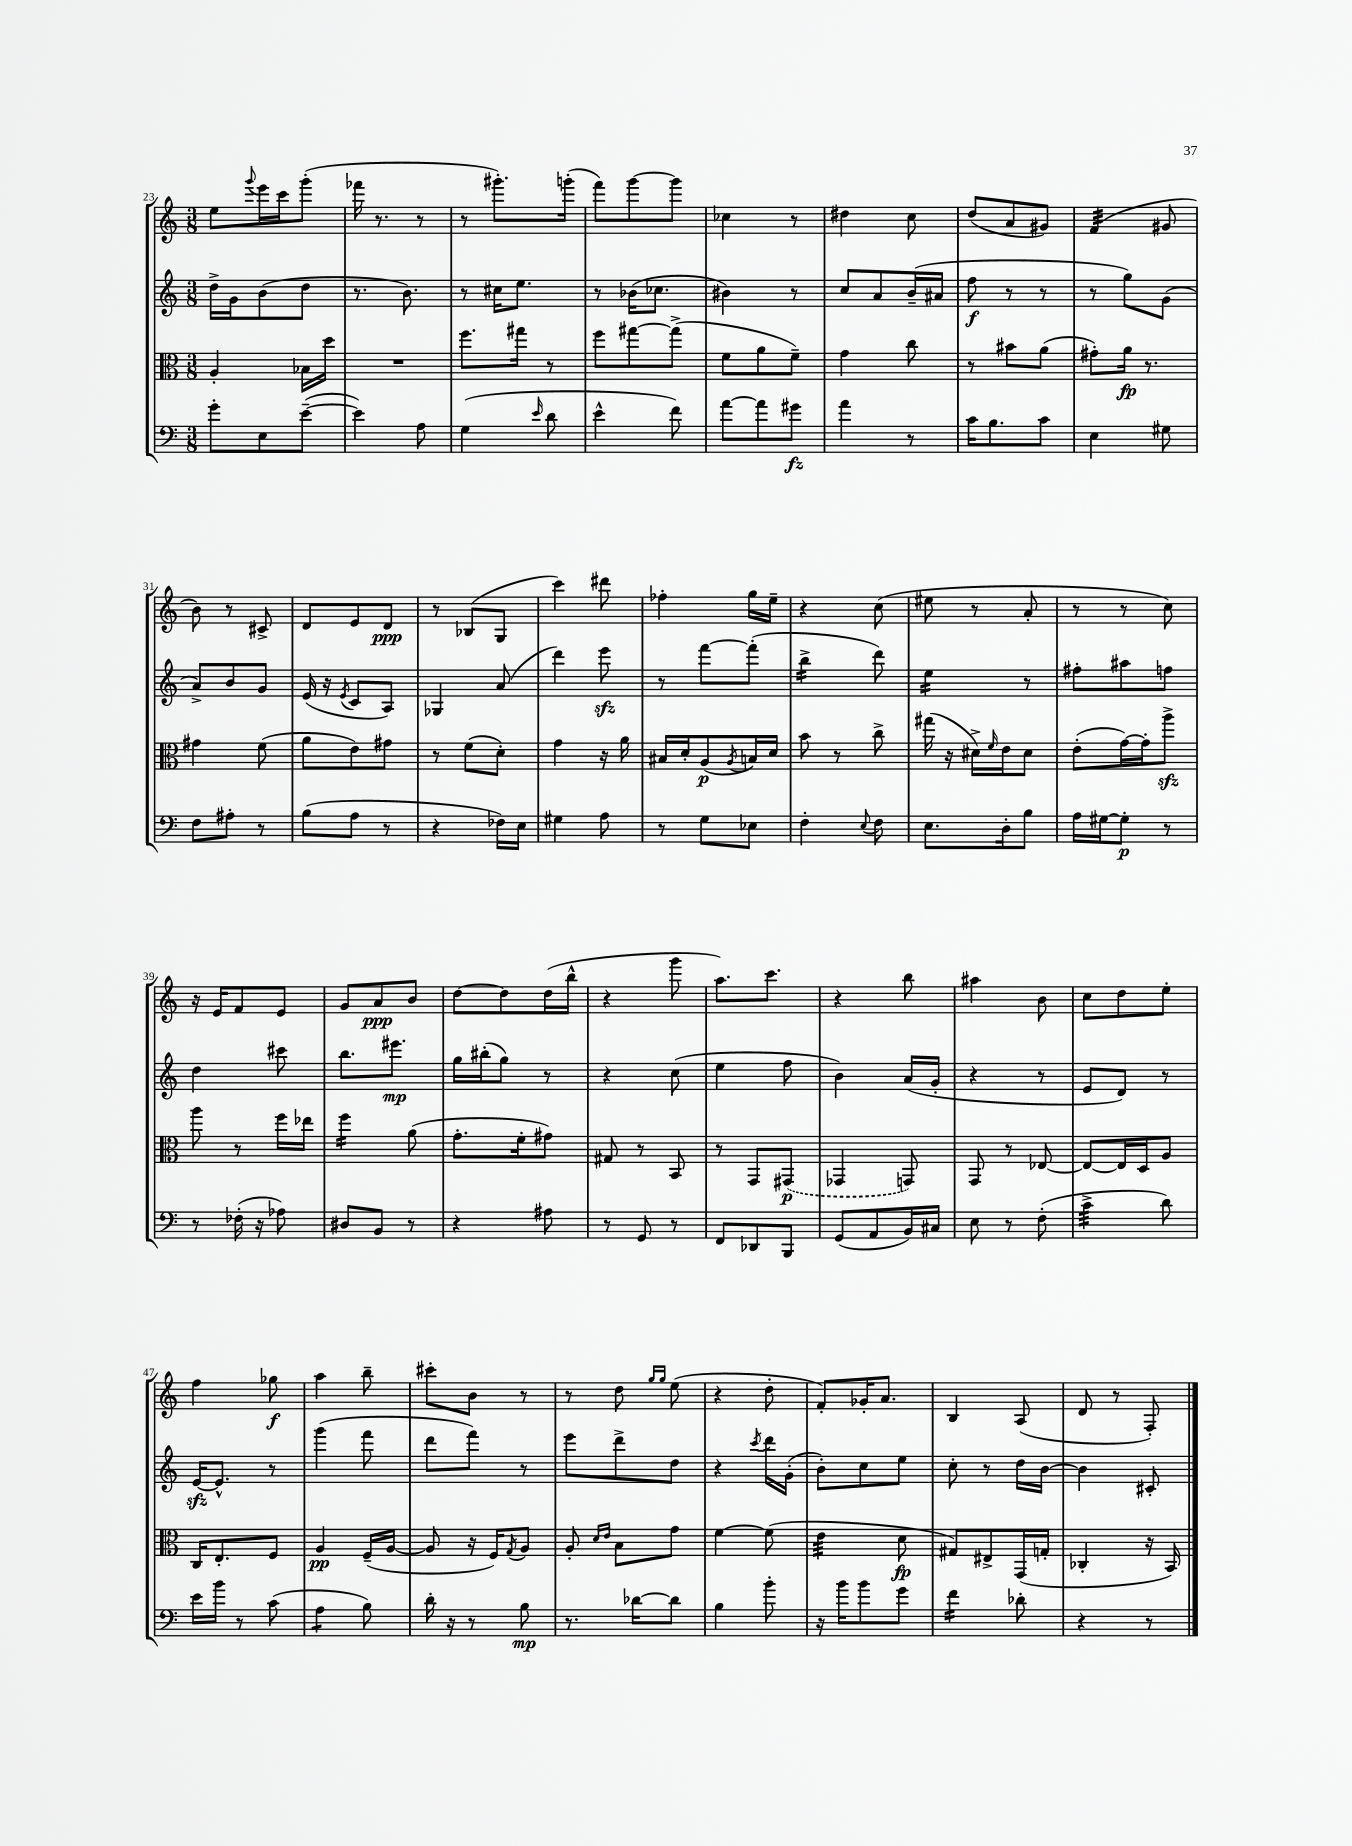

**kern	**kern	**kern	**kern
*staff4	*staff3	*staff2	*staff1
*clefF4	*clefC3	*clefG2	*clefG2
*k[]	*k[]	*k[]	*k[]
*M3/8	*M3/8	*M3/8	*M3/8
8g'	4A'	16dd^	8ee
.	.	16g	.
.	.	.	8qqggg
8E	.	(8b	16eee
.	.	.	16ccc
([8e~	16B-	8dd	(8ggg'
.	16dd	.	.
=	=	=	=
4e])	4.r	8.r	16fff-
.	.	.	8.r
.	.	8.b)	.
8A	.	.	8r
=	=	=	=
(4G	8.ff	8r	8r
.	.	16cc#	8.ggg#')
.	16gg#	8.ee	.
16qqe	.	.	.
8d	8r	.	.
.	.	.	(16ggg'
=	=	=	=
4e^^	8ff	8r	8fff)
.	[8gg#	(16b-	[8ggg
.	.	8.cc-	.
8f)	(8gg#^]	.	8ggg]
=	=	=	=
[8a	8f	4b#)	4cc-
8a]	8a	.	.
8g#	8f~)	8r	8r
=	=	=	=
4a	4g	8cc	4dd#
.	.	8a	.
8r	8cc	(16b~	8cc
.	.	16a#	.
=	=	=	=
16c	8r	8ff	(8dd
8.B	.	.	.
.	8b#	8r	8a
8c	(8a	8r	8g#)
=	=	=	=
4E	8g#')	8r	(4f
.	16a	8gg)	.
.	8.r	.	.
8G#	.	(8g	8g#
=	=	=	=
8F	4g#	8a^)	8b)
8A#'	.	8b	8r
8r	(8f	8g	8c#^
=	=	=	=
(8B	8a	(16e	8d
.	.	16r	.
.	.	8qe	.
8A	8e)	8c	8e
8r	8g#	8A)	8d
=	=	=	=
4r	8r	4G-	8r
.	(8f	.	(8B-
16F-)	8d')	(8a	8G
16E	.	.	.
=	=	=	=
4G#	4g	4ddd)	4ccc)
8A	16r	8eee	8ddd#
.	16a	.	.
=	=	=	=
8r	16B#	8r	4ff-'
.	16d'	.	.
8G	(8A	[8fff	.
.	8qA	.	.
8E-	16B)	(8fff']	16gg
.	16d	.	16ee~
=	=	=	=
4F'	8b	4bb^	4r
.	8r	.	.
8qqE	.	.	.
8F	8cc^	8ddd)	(8cc
=	=	=	=
8.E	(16gg#	4ee	8ee#
.	16r	.	.
.	16d#^)	.	8r
.	16qqf	.	.
16D'	16e	.	.
8B	8d#	8r	8a'
=	=	=	=
16A	(8e'	8ff#'	8r
[16G#	.	.	.
8G#']	[16g)	8aa#	8r
.	16g']	.	.
8r	8aa^	8ff	8cc)
=	=	=	=
8r	8aa	4dd	16r
.	.	.	16e
(16F-'	8r	.	8f
16r	.	.	.
8A-)	16ff	8ccc#	8e
.	16ee-	.	.
=	=	=	=
8D#	4ff	8.bb	8g
8BB	.	.	8a
.	.	8.eee#	.
8r	(8a	.	8b
=	=	=	=
4r	8.g'	16gg	[8dd
.	.	(16bb#'	.
.	.	8gg)	8dd]
.	16f'	.	.
8A#	8g#)	8r	(16dd
.	.	.	16bb^^
=	=	=	=
8r	8G#	4r	4r
8GG	8r	.	.
8r	8BB	(8cc	8ggg
=	=	=	=
8FF	8r	4ee	8.aa)
8DD-	8GG	.	.
.	.	.	8.ccc
8BBB	(8GG#	8ff	.
=	=	=	=
(8GG	4GG-	4b)	4r
8AA	.	.	.
16BB)	8GG)	(16a	8bb
16C#	.	16g'	.
=	=	=	=
8E	8GG	4r	4aa#
8r	8r	.	.
(8F'	[8E-	8r	8b
=	=	=	=
4c^	8E-_	8e	8cc
.	16E-]	8d)	8dd
.	16D	.	.
8d)	8A	8r	8ee'
=	=	=	=
16e	16C	[16e	4ff
16b	8.E'	8.e^^]	.
8r	.	.	.
(8c	8F	8r	8gg-
=	=	=	=
4A	4A	(4ggg	4aa
8B)	(16F~	8fff	8bb~
.	[16A	.	.
=	=	=	=
16d'	8A]	8ddd	8ccc#'
16r	.	.	.
8r	16r	8fff)	8b
.	16F)	.	.
.	8qG	.	.
8B	8A	8r	8r
=	=	=	=
8.r	8A'	8eee	8r
.	16qqd	.	.
.	16qqe	.	.
.	8B	8ddd^	8dd
[16d-	.	.	.
.	.	.	16qqgg
.	.	.	16qqgg
8d-]	8g	8dd	(8ee
=	=	=	=
4B	[4f	4r	4r
.	.	8qccc	.
8b'	(8f]	16ddd	8dd'
.	.	(16g'	.
=	=	=	=
16r	4e	8b')	8f')
16b	.	.	.
8b	.	8cc	16g-'
.	.	.	8.a
8g	8d	8ee	.
=	=	=	=
4f	8G#)	8cc'	4B
.	8E#^	8r	.
8d-'	(16GG	16dd	(8A
.	16G'	[16b	.
=	=	=	=
4r	4C-'	4b]	8d
.	.	.	8r
8r	16r	8c#'	8F')
.	16BB)	.	.
==	==	==	==
*-	*-	*-	*-
